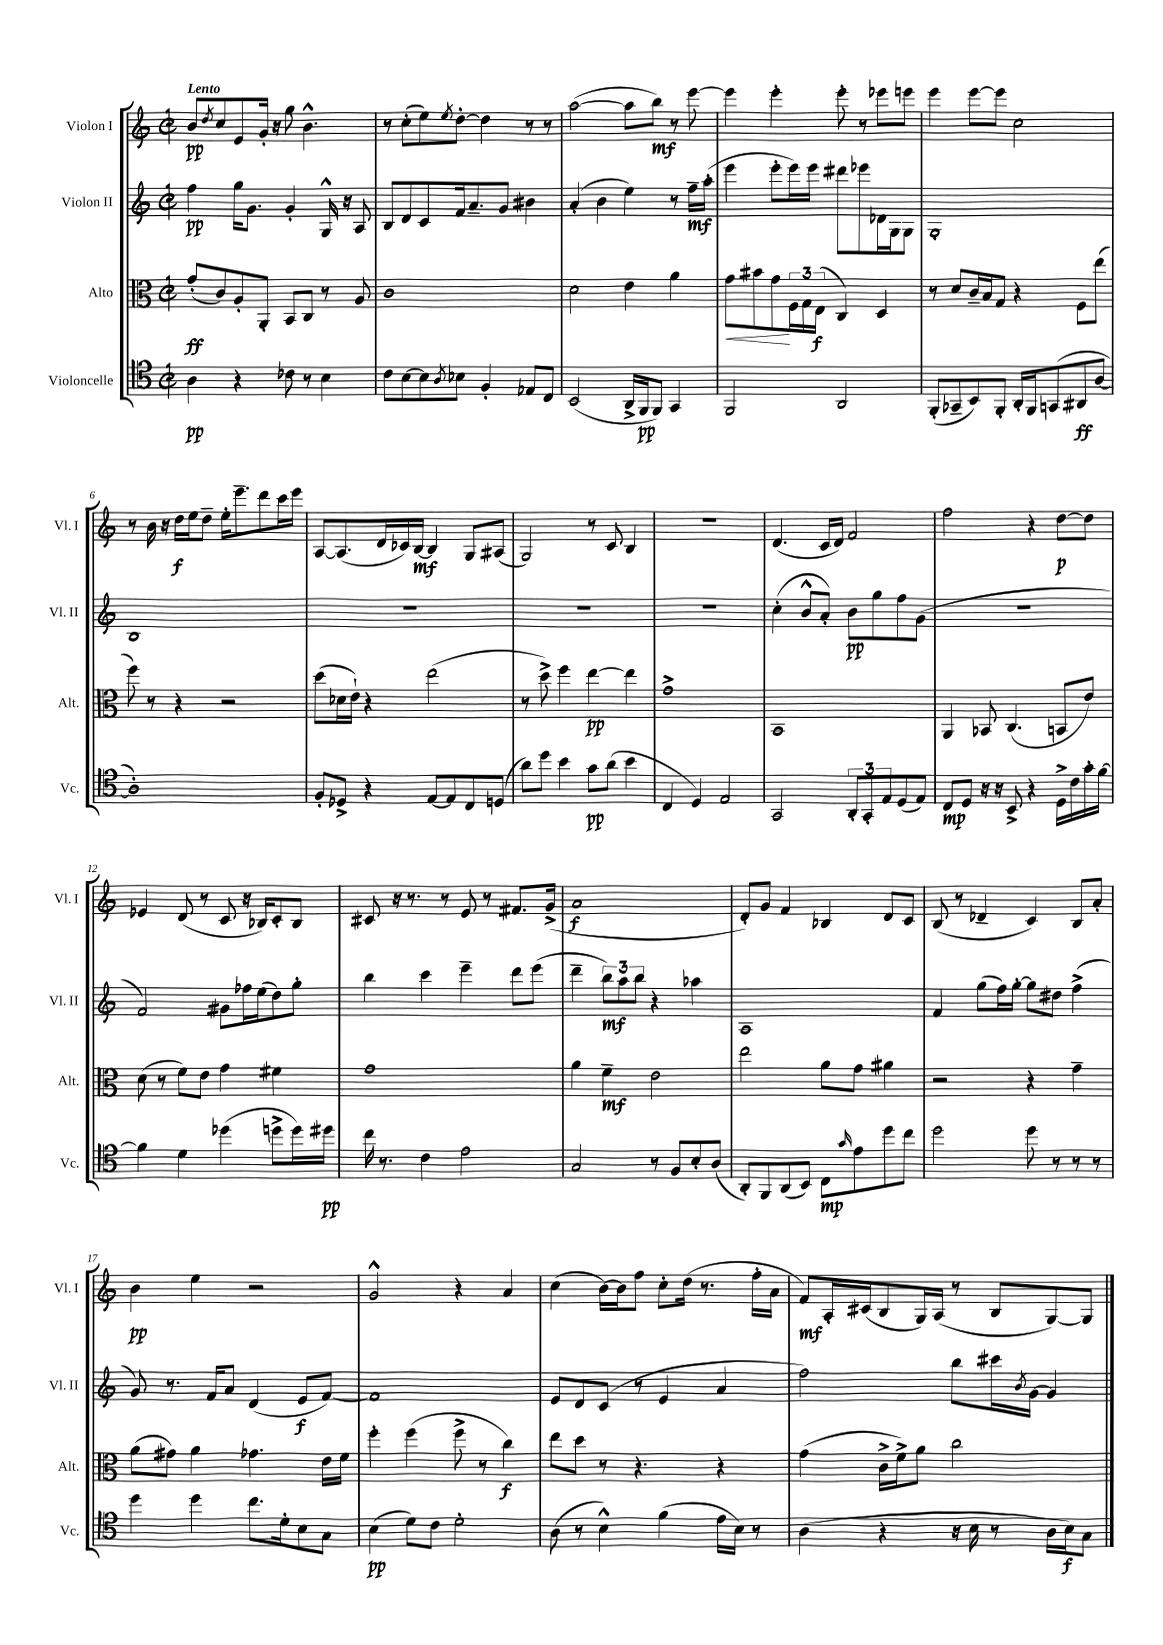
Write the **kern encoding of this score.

**kern	**kern	**kern	**kern
*staff4	*staff3	*staff2	*staff1
*clefC4	*clefC3	*clefG2	*clefG2
*k[]	*k[]	*k[]	*k[]
*M2/2	*M2/2	*M2/2	*M2/2
*met(c|)	*met(c|)	*met(c|)	*met(c|)
4A	(8g'	4ff	8b
.	.	.	8qdd
.	8c)	.	8cc
4r	8A'	16gg	8e
.	.	8.g	.
.	8AA'	.	16g'
.	.	.	16r
8c-	8BB	4g'	8gg
8r	8C	.	4.b^^
4B	8r	16G^^	.
.	.	16r	.
.	8A	8A	.
=	=	=	=
8c	1c	8B	8r
[8B	.	8d	(8cc'
8B]	.	8c	8ee)
8qA	.	.	8qee
8B-	.	16f	[8dd'
.	.	8.a~	.
4F'	.	.	4dd]
.	.	8g	.
8E-	.	4b#	8r
8C	.	.	8r
=	=	=	=
(2BB	2d	(4a'	([2aa
.	.	4b	.
16AA^	4e	4ee)	8aa]
16FF	.	.	.
8FF)	.	.	8bb)
4GG	4a	8r	8r
.	.	16ff~	[8eee
.	.	(16aa'	.
=	=	=	=
2FF	8g	4eee	4eee]
.	8b#	.	.
.	8g	8eee'	4eee'
.	24F	16eee)	.
.	24G	.	.
.	.	16eee	.
.	(24E	.	.
2AA	4C)	8ddd#	8eee'
.	.	8eee-	8r
.	4D	16d-	8eee-
.	.	16G	.
.	.	8G	8eee
=	=	=	=
(8FF'	8r	1G'	4eee
8GG-~	8d	.	.
8BB)	16c~	.	[8eee
.	16B	.	.
8FF'	8G	.	8eee]
16AA'	4r	.	2cc
16FF	.	.	.
(8GG	.	.	.
8AA#	8F	.	.
[8A	(8ee	.	.
=	=	=	=
1A'])	8ff)	1B	8r
.	8r	.	16b
.	.	.	16r
.	4r	.	16dd
.	.	.	16ee
.	.	.	8dd~
.	2r	.	16ee'
.	.	.	8.eee~
.	.	.	8ddd
.	.	.	16ccc
.	.	.	16eee
=	=	=	=
8F'	(8dd	1r	[8A
8D-^	16d-	.	(8.A]
.	16e`)	.	.
4r	4r	.	.
.	.	.	16d
.	.	.	16c-)
.	.	.	[16B
[8E	(2ee	.	4B]
8E]	.	.	.
8C	.	.	8G
(8D	.	.	(8A#
=	=	=	=
8a)	8r	1r	2G)
8dd	8dd^)	.	.
4b	4ff	.	.
8g	[4ee	.	8r
(8a	.	.	8c
4b	4ee]	.	4B
=	=	=	=
4C	1g^	1r	1r
4D)	.	.	.
2E	.	.	.
=	=	=	=
2GG	1BB	(4cc'	(4.d
.	.	8b^^	.
.	.	8a')	16c
.	.	.	16d)
12AA'	.	8b	2f
12GG'	.	.	.
.	.	8gg	.
12E	.	.	.
(8D	.	8ff	.
8E)	.	(8g	.
=	=	=	=
8C	4AA	1r	2ff
8D	.	.	.
16r	8BB-	.	.
16r	.	.	.
8BB^	(4.C	.	.
4r	.	.	4r
16D^	8BB	.	[8dd
16c	.	.	.
16g'	8e)	.	8dd]
[16f	.	.	.
=	=	=	=
4f]	(8d	2f)	4e-
.	8r	.	.
4d	8f)	.	(8d
.	8e	.	8r
(4dd-	4g	8g#	8c
.	.	16ff-	16r
.	.	(16ee	16B-)
8dd^	4f#	8dd)	8c'
16dd)	.	8gg'	8B-
16dd#	.	.	.
=	=	=	=
16cc	1g	4bb	8c#
8.r	.	.	.
.	.	.	16r
.	.	.	8.r
4c	.	4ccc	.
.	.	.	8r
2e	.	4eee~	8e
.	.	.	8r
.	.	8ddd	8.f#
.	.	(8eee	.
.	.	.	(16g^
=	=	=	=
2G	4a	4ddd~	1a
.	4f~	12bb)	.
.	.	12aa	.
.	.	12bb	.
8r	2e	4r	.
8F	.	.	.
8B'	.	4aa-	.
(8A	.	.	.
=	=	=	=
8AA')	2ee	1A	8d')
8FF	.	.	8g
(8AA	.	.	4f
8BB)	.	.	.
8C	8a	.	4B-
16qqg	.	.	.
8e	8g	.	.
8dd	4a#	.	8d
8cc	.	.	8c
=	=	=	=
2dd	2r	4f	(8B
.	.	.	8r
.	.	(8gg	4d-~
.	.	16ff)	.
.	.	[16gg'	.
8dd	4r	8gg]	4c)
8r	.	8dd#	.
8r	4g~	(4ff^	8B
8r	.	.	8a'
=	=	=	=
4dd	(8a	8g)	4b
.	8g#)	8.r	.
4dd	4a	.	4ee
.	.	16f	.
.	.	8a	.
8.cc	4.g-	(4d	2r
16d'	.	.	.
8B	.	8e	.
8G	16e	[8f)	.
.	16f	.	.
=	=	=	=
(4B	4ff'	1f]	2g^^
8d)	(4ff	.	.
8c	.	.	.
2d'	8ff^	.	4r
.	8r	.	.
.	4cc)	.	4a
=	=	=	=
(8A	8ee	8e	(4cc
8r	8dd	8d	.
4B^^)	8r	(8c	[16b)
.	.	.	16b]
.	4.r	8r	8ff
(4f	.	4e	8cc'
.	.	.	(16dd
.	.	.	8.r
16e	4r	4a	.
16B)	.	.	.
8r	.	.	16ff'
.	.	.	16a
=	=	=	=
(4A	(4g	2ff)	8f)
.	.	.	16A'
.	.	.	(16c#
4r	16c^	.	8B
.	16f^)	.	.
.	8a	.	16G)
.	.	.	(16A
16r	2cc	8bb	8r
16B	.	.	.
8r	.	16ccc#	8B
.	.	8qb	.
.	.	[16g	.
16A	.	4g]	[8G)
16B)	.	.	.
8G	.	.	8G]
==	==	==	==
*-	*-	*-	*-
